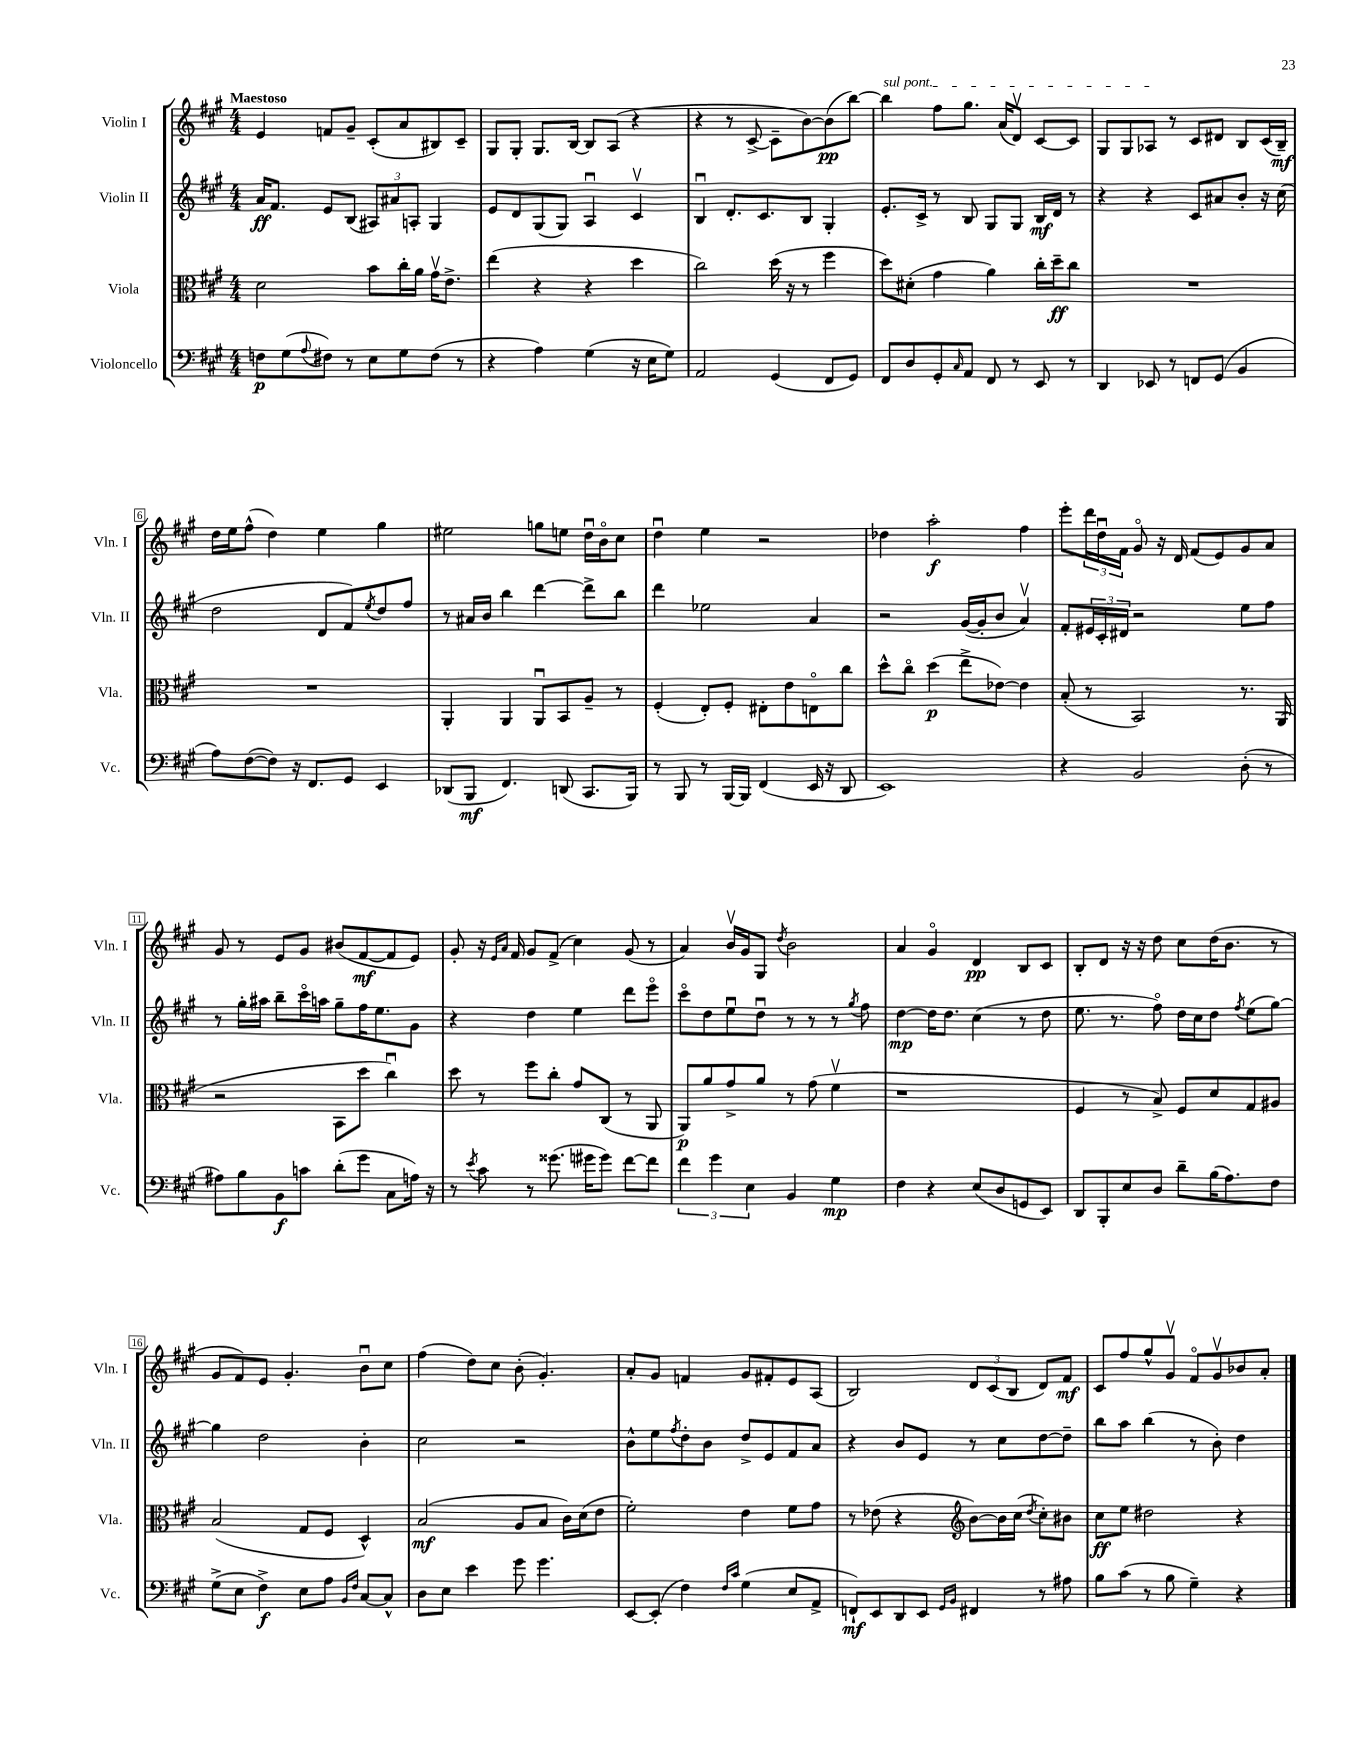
<<
\new StaffGroup <<
\new Staff = "s0" \with { instrumentName = "Violin I" shortInstrumentName = "Vln. I" } {
    \clef treble \key a \major \numericTimeSignature \time 4/4 \tempo "Maestoso"
    e'4 f'8 gis'8-- cis'8-.( a'8 bis8) cis'8-- |
    gis8 gis8-. gis8. b16~ b8 a8( r4 |
    r4 r8 cis'8~-> cis'8-- b'8~) b'8\pp( b''8~) |
    \once \override TextSpanner.bound-details.left.text = \markup { \italic "sul pont." } b''4\startTextSpan fis''8 gis''8. a'16( d'8\upbow) cis'8~ cis'8 |
    gis8 gis8 aes8\stopTextSpan r8 cis'8 dis'8 b8 cis'16( b16--\mf) |
    d''16 e''16 fis''8-^( d''4) e''4 gis''4 |
    eis''2 g''8 e''8 d''16\downbow b'16\flageolet cis''8 |
    d''4\downbow e''4 r2 |
    des''4 a''2-.\f fis''4 |
    e'''8-. \tuplet 3/2 { d'''16 d''16\downbow fis'16 } gis'8\flageolet r16 d'16 fis'8( e'8) gis'8 a'8 |
    gis'8 r8 e'8 gis'8 bis'8( fis'8~\mf fis'8 e'8) |
    gis'8-. r16 \grace { e'16 a'16 } fis'16 gis'8 fis'8->( cis''4) gis'8( r8 |
    a'4) b'16\upbow gis'16 gis8 \acciaccatura { d''8 } b'2 |
    a'4 gis'4\flageolet d'4\pp b8 cis'8 |
    b8-. d'8 r16 r16 d''8 cis''8 d''16( b'8. r8 |
    gis'8 fis'8) e'8 gis'4.-. b'8\downbow cis''8 |
    fis''4( d''8) cis''8 b'8-.( gis'4.-.) |
    a'8-. gis'8 f'4 gis'8 fis'8-. e'8 a8( |
    b2) \tuplet 3/2 { d'8 cis'8( b8 } d'8) fis'8\mf |
    cis'8 fis''8 gis''8-^ gis'8\upbow fis'8\flageolet gis'8\upbow bes'8 a'8-. \bar "|." |
}
\new Staff = "s1" \with { instrumentName = "Violin II" shortInstrumentName = "Vln. II" } {
    \clef treble \key a \major \numericTimeSignature \time 4/4
    a'16\ff fis'8. e'8 b8( \tuplet 3/2 { ais8) ais'8 a8-. } gis4 |
    e'8 d'8 gis8( gis8) a4\downbow cis'4\upbow |
    b4\downbow d'8.-. cis'8. b8 gis4-. |
    e'8.-. cis'16-> r8 b8 gis8 gis8 b16\mf d'16 r8 |
    r4 r4 cis'8 ais'8 b'8-. r16 cis''16( |
    d''2 d'8 fis'8) \acciaccatura { e''8 } d''8 fis''8 |
    r8 ais'16 b'16 b''4 d'''4~ d'''8-> b''8 |
    d'''4 ees''2 a'4 |
    r2 gis'16~( gis'16-. b'8 a'4\upbow) |
    fis'8-. \tuplet 3/2 { eis'16 cis'16-. dis'16 } r2 e''8 fis''8 |
    r8 gis''16-. ais''16 b''8-- cis'''16\flageolet a''16 gis''8-- fis''16 e''8. gis'8 |
    r4 d''4 e''4 d'''8 e'''8\flageolet |
    cis'''8\flageolet d''8 e''8\downbow d''8\downbow r8 r8 r8 \acciaccatura { gis''8 } fis''8 |
    d''4~\mp d''16 d''8. cis''4( r8 d''8 |
    e''8. r8. fis''8\flageolet) d''16 cis''16 d''8 \acciaccatura { fis''8 } e''8( gis''8~) |
    gis''4 d''2 b'4-. |
    cis''2 r2 |
    b'8-^ e''8 \acciaccatura { fis''8 } d''8-. b'8 d''8-> e'8 fis'8 a'8 |
    r4 b'8 e'8 r8 cis''8 d''8~ d''8-- |
    b''8 a''8 b''4( r8 b'8-.) d''4 \bar "|." |
}
\new Staff = "s2" \with { instrumentName = "Viola" shortInstrumentName = "Vla." } {
    \clef alto \key a \major \numericTimeSignature \time 4/4
    d'2 b'8 cis''16-. a'16 gis'16\upbow e'8.-> |
    e''4( r4 r4 d''4 |
    cis''2) d''16( r16 r8 fis''4 |
    d''8) dis'8-.( gis'4 a'4) cis''16-. d''16--\ff cis''8 |
    R1 |
    R1 |
    a,4-. a,4 a,8\downbow b,8 a8-- r8 |
    fis4-.( e8-.) fis8-. eis8-. e'8 e8\flageolet cis''8 |
    d''8-^ cis''8\flageolet d''4\p( e''8-> ees'8~) ees'4 |
    b8-.( r8 b,2) r8. a,16( |
    r2 b,8 d''8 cis''4\downbow) |
    d''8 r8 fis''8 cis''8-. gis'8 cis8( r8 a,8 |
    a,8\p) a'8 gis'8-> a'8 r8 gis'8( fis'4\upbow |
    r1 |
    fis4 r8 b8->) fis8 d'8 gis8 ais8 |
    b2( gis8 fis8 d4-^) |
    b2\mf( a8 b8 cis'16) d'16( e'8 |
    fis'2-.) e'4 fis'8 gis'8 |
    r8 ees'8( r4 \clef treble b'8~) b'16 cis''16( \acciaccatura { d''8 } cis''8-.) bis'8 |
    cis''8\ff e''8 dis''2 r4 \bar "|." |
}
\new Staff = "s3" \with { instrumentName = "Violoncello" shortInstrumentName = "Vc." } {
    \clef bass \key a \major \numericTimeSignature \time 4/4
    f8\p gis8( \appoggiatura { a8 } fis8) r8 e8 gis8 fis8( r8 |
    r4 a4) gis4( r16 e16 gis8) |
    a,2 gis,4( fis,8 gis,8) |
    fis,8 d8 gis,8-. \grace { cis16 } a,8 fis,8 r8 e,8 r8 |
    d,4 ees,8 r8 f,8 gis,8( b,4 |
    a8) fis8~( fis8) r16 fis,8. gis,8 e,4 |
    des,8( b,,8\mf fis,4.) d,8( cis,8. b,,16) |
    r8 b,,8 r8 b,,16~ b,,16 fis,4( e,16 r16 d,8 |
    e,1) |
    r4 b,2 d8-.( r8 |
    ais8) b8 b,8\f c'8 d'8-.( gis'8 cis8 a16) r16 |
    r8 \acciaccatura { e'8 } cis'8 r8 gisis'8.( gis'16 gis'8) fis'8~ fis'8 |
    \tuplet 3/2 { fis'4 gis'4 e4 } b,4 gis4\mp |
    fis4 r4 e8( d8 g,8 e,8) |
    d,8 b,,8-. e8 d8 d'8-- b16( a8.) fis8 |
    gis8->( e8 fis4->\f) e8 a8 \grace { b,16 fis16 } cis8~ cis8-^ |
    d8 e8 e'4 gis'8 gis'4. |
    e,8~ e,8-.( fis4) \grace { fis16 cis'16 } gis4( e8 a,8-> |
    f,8-!\mf) e,8 d,8 e,8 \grace { gis,16 b,16 } fis,4 r8 ais8 |
    b8 cis'8( r8 b8 gis4--) r4 \bar "|." |
}
>>
>>
\layout { \context { \Score \override BarNumber.stencil = #(make-stencil-boxer 0.1 0.3 ly:text-interface::print) } }
